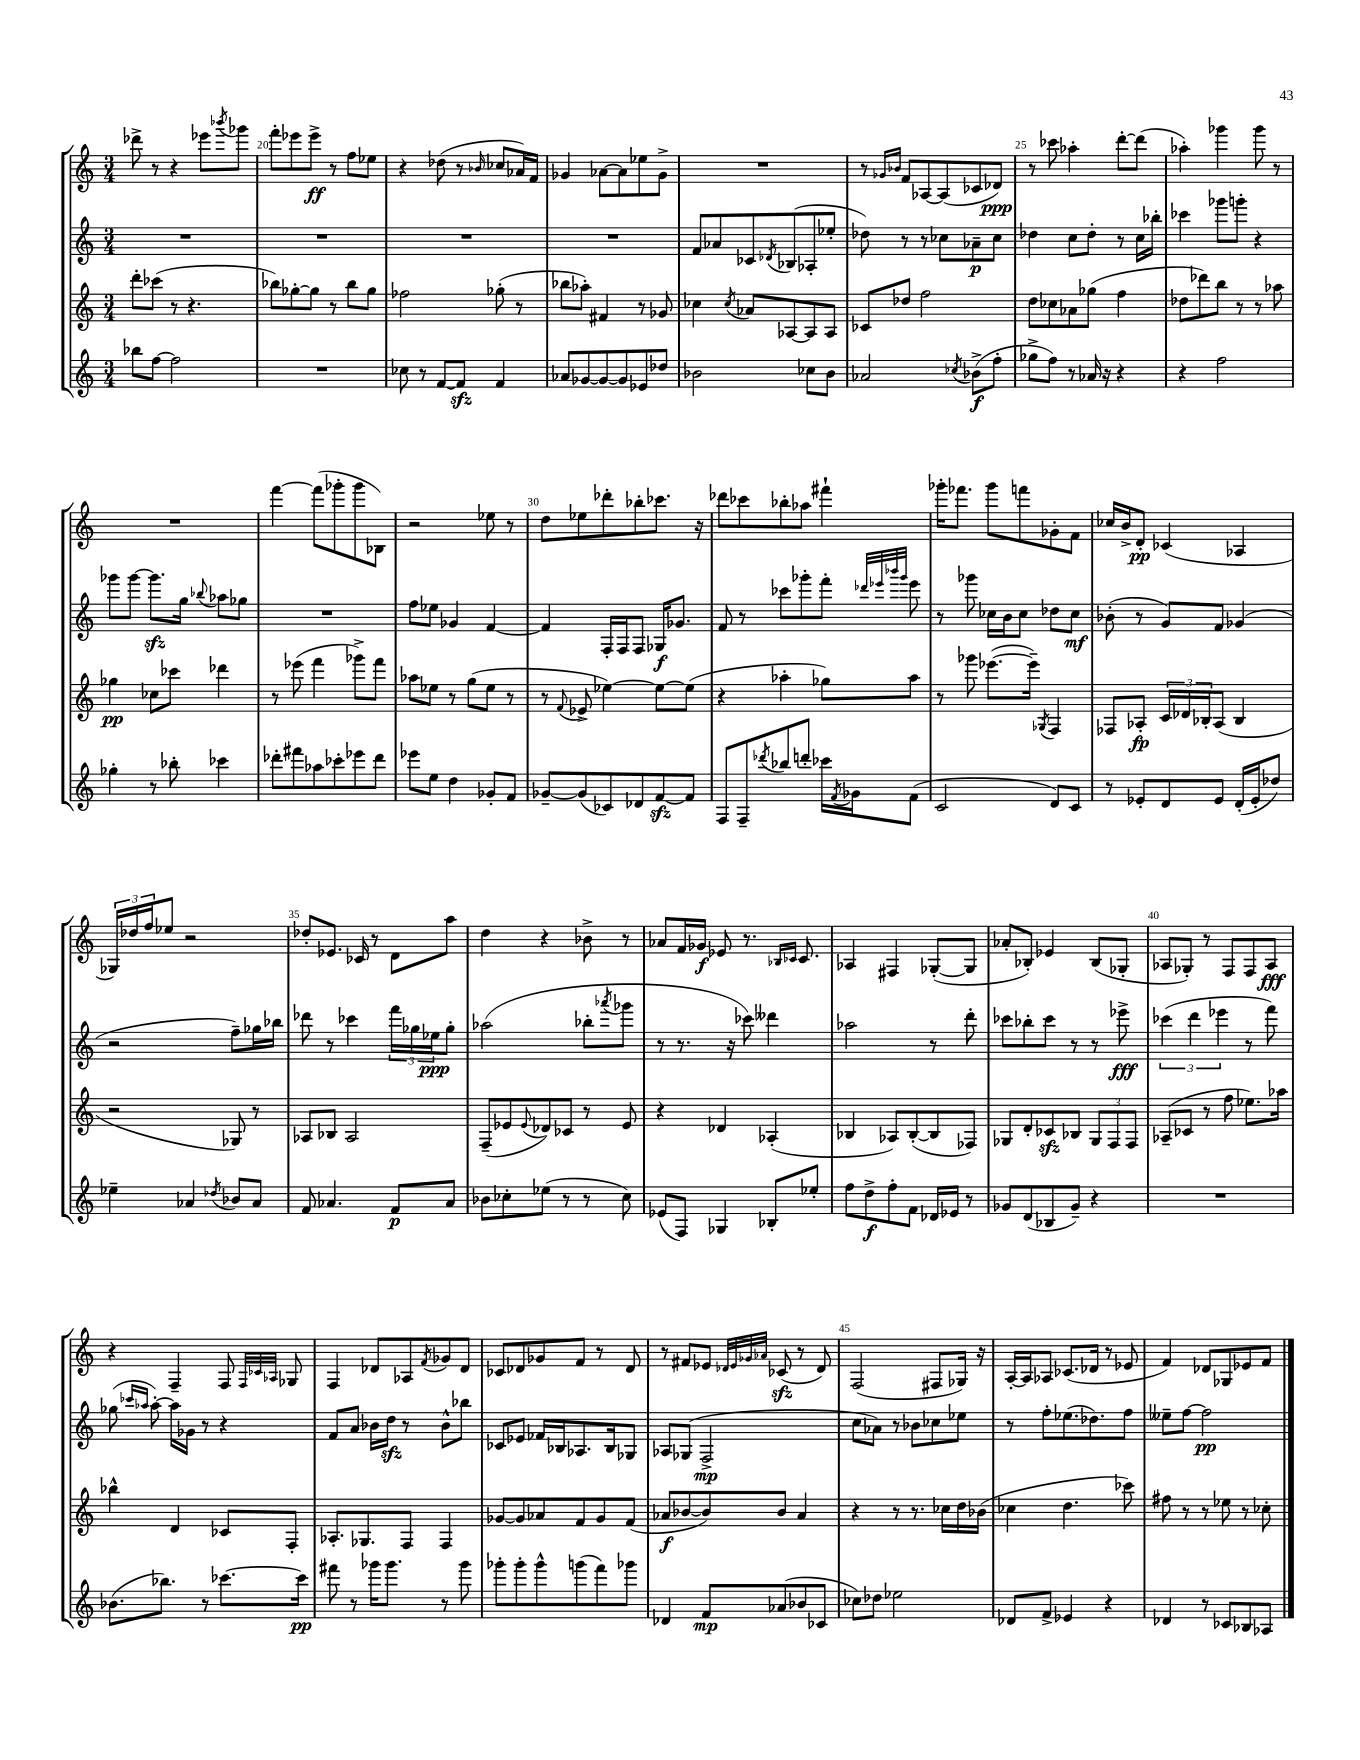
<<
\new StaffGroup <<
\new Staff = "s0" {
    \clef treble \key c \major \numericTimeSignature \time 3/4
    des'''8-> r8 r4 ees'''8 \acciaccatura { bes'''8 } ges'''8 |
    f'''8-. ees'''8 ees'''8->\ff r8 f''8 ees''8 |
    r4 des''8( r8 \grace { bes'16 } ces''8 aes'16) f'16 |
    ges'4 aes'8~ aes'8 ees''8 ges'8-> |
    R2. |
    r8 \grace { ges'16 bes'16 } f'8 aes8~ aes8( ces'8 des'8\ppp) |
    r8 ces'''8 aes''4-. d'''8~-. d'''8( |
    aes''4-.) ges'''4 ges'''8 r8 |
    R2. |
    f'''4~ f'''8( ges'''8-. ges'''8 bes8) |
    r2 ees''8 r8 |
    d''8 ees''8 des'''8-. bes''8-. ces'''8. r16 |
    des'''8 ces'''8 bes''8-. aes''8 fis'''4-! |
    ges'''16-. fes'''8. ges'''8 f'''8 ges'8-. f'8 |
    ces''16 b'16-> d'8-.\pp ces'4( aes4 |
    \tuplet 3/2 { ges16) des''16 f''16 } ees''8 r2 |
    des''8-. ees'8. ces'16 r8 d'8 a''8 |
    d''4 r4 bes'8-> r8 |
    aes'8 f'16 ges'16\f ees'8 r8. \grace { bes16 ces'16 } ces'8. |
    aes4 fis4 ges8~-.( ges8 |
    aes'8-. bes8-.) ees'4 bes8( ges8-. |
    aes8 ges8-.) r8 f8 f8 aes8\fff |
    r4 f4-- f8 \grace { f32 ces'32 aes32 } ges8 |
    f4 des'8 aes8 \acciaccatura { f'8 } ges'8 des'8 |
    ces'8 des'8 ges'8 f'8 r8 des'8 |
    r8 fis'8 ees'8 \grace { des'32 ees'32 ges'32 aes'32 } ces'8\sfz( r8 des'8) |
    f2( fis8 ges16) r16 |
    a16~-. a16 aes8 ces'8.( des'16 r8 ees'8 |
    f'4) des'8 ges8 ees'8 f'8 \bar "|." |
}
\new Staff = "s1" {
    \clef treble \key c \major \numericTimeSignature \time 3/4
    R2. |
    R2. |
    R2. |
    R2. |
    f'8 aes'8 ces'8 \acciaccatura { des'8 } bes8( aes8-. ees''8-. |
    des''8) r8 r8 ces''8 aes'8--\p ces''8 |
    des''4 c''8 des''8-. r8 c''16 bes''16-. |
    ces'''4 ges'''8 g'''8-. r4 |
    ges'''8 ges'''8~ ges'''8.\sfz g''16 \appoggiatura { bes''8 } aes''8 ges''8 |
    R2. |
    f''8 ees''8 ges'4 f'4~ |
    f'4 f16-. f16 f8 ges16\f ges'8. |
    f'8 r8 ces'''8 ges'''8-. f'''8-. \grace { des'''32 ees'''32 bes'''32 ges'''32 } ees'''8 |
    r8 ges'''8 ces''16 b'16 ces''8 des''8 ces''8\mf |
    bes'8-.( r8 g'8) f'8 ges'4( |
    r2 f''8--) ges''16 bes''16 |
    des'''8 r8 ces'''4 \tuplet 3/2 { f'''16 ges''16 ees''16\ppp } ges''8-. |
    aes''2( bes''8-. \acciaccatura { aes'''8 } ges'''8 |
    r8 r8. r16 ces'''8) deses'''4 |
    aes''2 r8 d'''8-. |
    ces'''8 bes''8-. ces'''8 r8 r8 ees'''8->\fff |
    \tuplet 3/2 { ces'''4( d'''4 ees'''4 } r8 f'''8) |
    ges''8( \grace { ces'''16 aes''16 } aes''8~-.) aes''16 ges'16 r8 r4 |
    f'8 a'8 bes'16 d''16\sfz r8 bes'8-^ bes''8 |
    ces'8 ees'8 fes'16 bes16 aes8. bes16 ges8 |
    aes8 ges8( f2->\mp |
    c''8 aes'8) r8 bes'8 ces''8 ees''8 |
    r8 f''8-. ees''8.( des''8.) f''8 |
    eeses''8-- f''8~ f''2\pp \bar "|." |
}
\new Staff = "s2" {
    \clef treble \key c \major \numericTimeSignature \time 3/4
    d'''8-. ces'''8( r8 r4. |
    bes''8) ges''8~-. ges''8 r8 bes''8 ges''8 |
    fes''2 ges''8-.( r8 |
    bes''8 aes''8-.) fis'4 r8 ges'8 |
    ces''4 \acciaccatura { ces''8 } aes'8 aes8~ aes8 aes8 |
    ces'8 des''8 f''2 |
    d''8 ces''8 aes'8 ges''8( f''4 |
    des''8 des'''8) b''8 r8 r8 aes''8 |
    ges''4\pp ces''8 ces'''8 des'''4 |
    r8 ees'''8( f'''4 ges'''8->) f'''8 |
    aes''8 ees''8 r8 g''8( ees''8 r8 |
    r8 \appoggiatura { f'8 } ees'8-> ees''4~) ees''8~ ees''8( |
    r4 aes''4-. ges''8) aes''8 |
    r8 ges'''8 ees'''8.~( ees'''16--) \acciaccatura { ges8 } f4 |
    fes8 aes8-.\fp \tuplet 3/2 { c'16 des'16 bes16-. } aes8( bes4 |
    r2 ges8) r8 |
    aes8 bes8 aes2 |
    f8--( ees'8 \appoggiatura { ees'8 } des'8) ces'8 r8 ees'8 |
    r4 des'4 aes4-.( |
    bes4 aes8) bes8~-.( bes8 fes8) |
    ges8 d'8-. ces'8\sfz bes8 \tuplet 3/2 { ges8 f8 f8 } |
    aes8--( ces'8 r8 f''8 ees''8.) aes''16 |
    bes''4-^ d'4 ces'8 f8-. |
    aes8.-. ges8. f8 f4 |
    ges'8~ ges'8 aes'8 f'8 ges'8 f'8( |
    aes'8\f bes'8~ bes'8) bes'8 aes'4 |
    r4 r8 r8. ces''16 d''16 bes'16( |
    ces''4 d''4. ces'''8) |
    fis''8 r8 r8 ees''8 r8 ces''8-. \bar "|." |
}
\new Staff = "s3" {
    \clef treble \key c \major \numericTimeSignature \time 3/4
    bes''8 f''8~ f''2 |
    R2. |
    ces''8 r8 f'8~ f'8\sfz f'4 |
    aes'8 ges'8~ ges'8~ ges'8 ees'8 des''8 |
    bes'2 ces''8 bes'8 |
    aes'2 \acciaccatura { ces''8 } bes'8->\f( f''8-. |
    ges''8-> f''8) r8 aes'16 r16 r4 |
    r4 f''2 |
    ges''4-. r8 bes''8-. ces'''4 |
    des'''8-. fis'''8 aes''8 ces'''8-. ees'''8 des'''8 |
    ees'''8 e''8 d''4 ges'8-. f'8 |
    ges'8~-- ges'8( ces'8) des'8 f'8~\sfz f'8 |
    f8 f8-- \acciaccatura { des'''8 } bes''8 d'''8-. ces'''16 \acciaccatura { f'8 } ges'16 f'8( |
    c'2 d'8) c'8 |
    r8 ees'8-. d'8 ees'8 d'16-.( ees'16-. des''8) |
    ees''4-- aes'4 \acciaccatura { des''8 } bes'8 aes'8 |
    f'8 aes'4. f'8\p aes'8 |
    bes'8 ces''8-. ees''8( r8 r8 ces''8) |
    ees'8( f8) ges4 bes8-. ees''8-. |
    f''8 d''8->\f f''8-. f'8 des'16 ees'16 r8 |
    ges'8 d'8( bes8 ges'8--) r4 |
    R2. |
    bes'8.( bes''8.) r8 ces'''8.~ ces'''16\pp |
    fis'''8 r8 ges'''16 ges'''8. r8 ges'''8 |
    ges'''8-. ges'''8-. ges'''8-^ g'''8( f'''8) ges'''8 |
    des'4 f'8\mp aes'8( bes'8 ces'8 |
    ces''8) des''8 ees''2 |
    des'8 f'8-> ees'4 r4 |
    des'4 r8 ces'8 bes8 aes8 \bar "|." |
}
>>
>>
\layout { \context { \Score currentBarNumber = #19 \override BarNumber.break-visibility = ##(#f #t #t) barNumberVisibility = #(every-nth-bar-number-visible 5) } }
